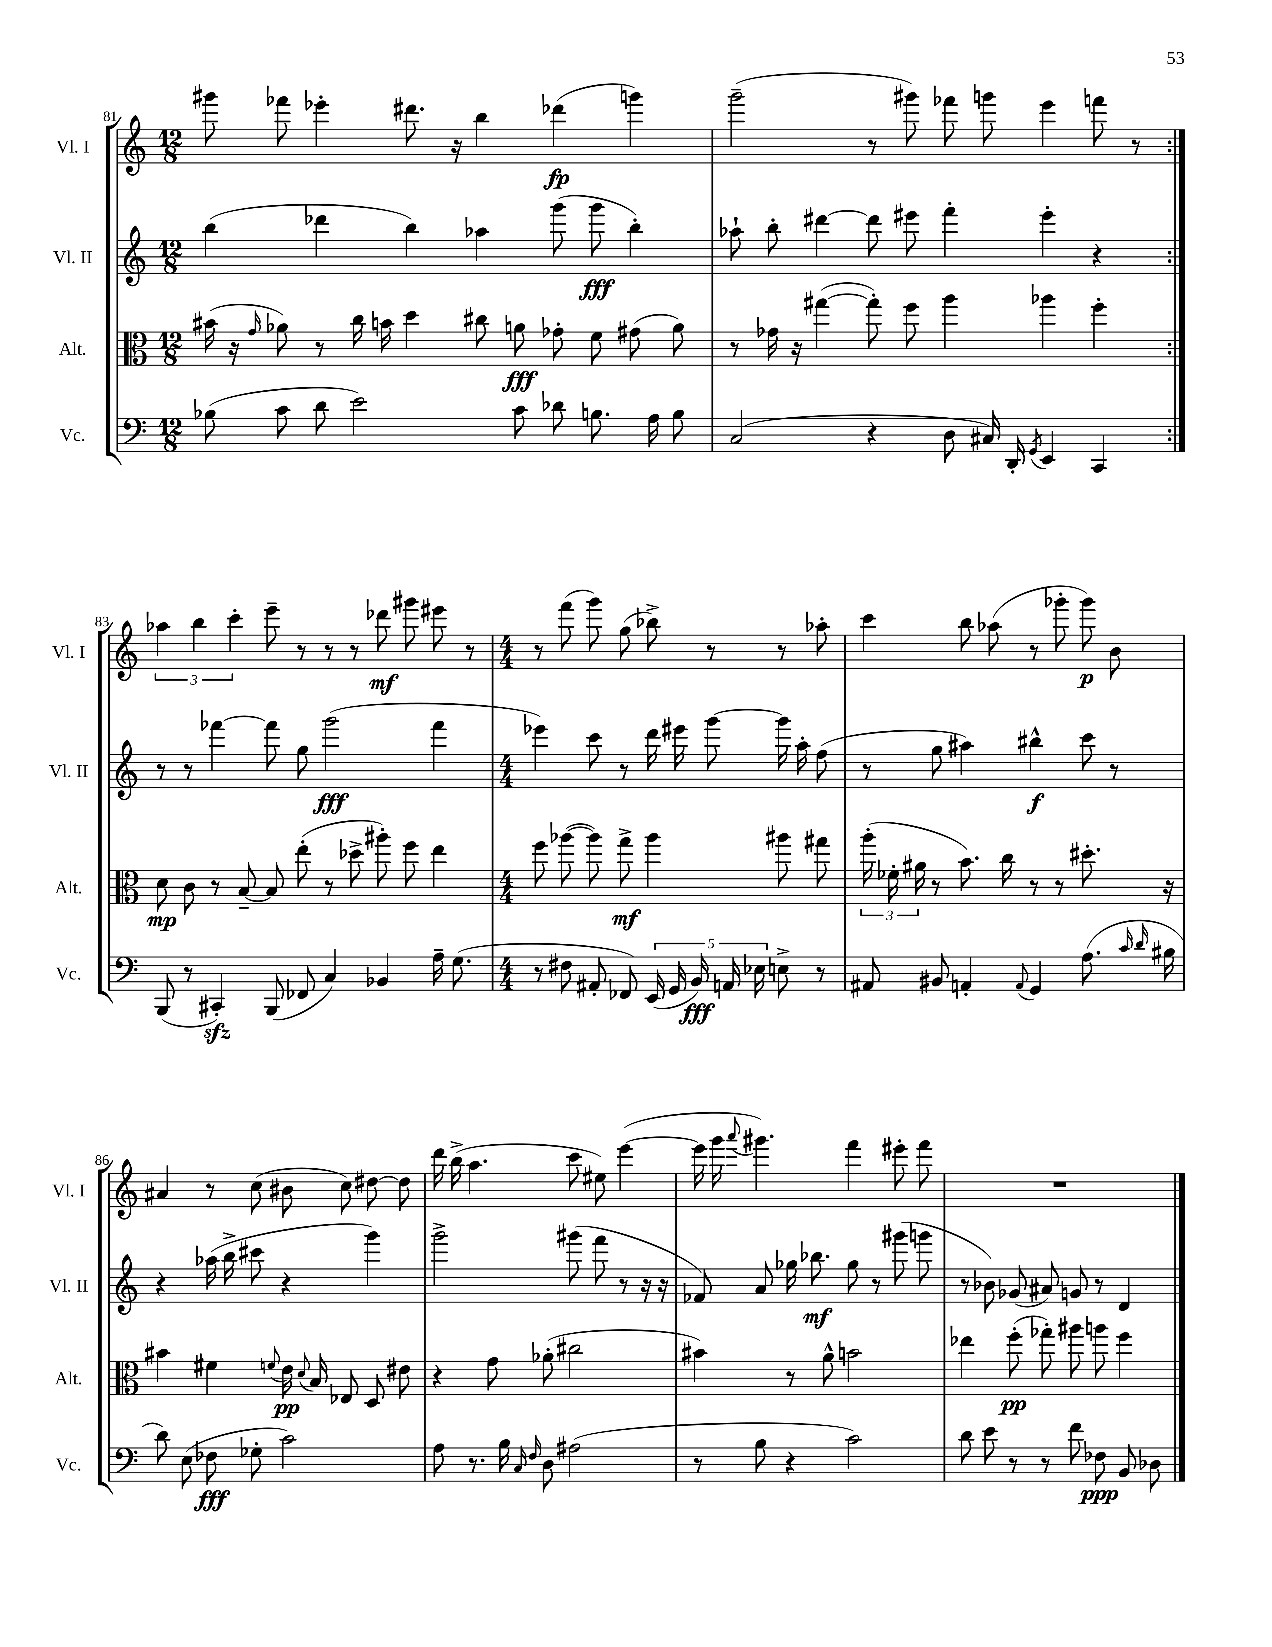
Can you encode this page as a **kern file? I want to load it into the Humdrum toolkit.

**kern	**kern	**kern	**kern
*staff4	*staff3	*staff2	*staff1
*clefF4	*clefC3	*clefG2	*clefG2
*k[]	*k[]	*k[]	*k[]
*M12/8	*M12/8	*M12/8	*M12/8
(8B-	(16b#	(4bb	8ggg#
.	16r	.	.
.	16qqg	.	.
8c	8a-)	.	8fff-
8d	8r	4ddd-	4eee-'
2e)	16cc	.	.
.	16b	.	.
.	4dd	4bb)	8.ddd#
.	.	.	16r
.	8cc#	4aa-	4bb
8c	8a	.	.
8d-	8g-'	(8ggg	(4ddd-
8.B	8f	8ggg	.
.	(8g#	4bb')	4ggg)
16A	.	.	.
8B	8a)	.	.
=	=	=	=
(2C	8r	8aa-`	(2ggg~
.	16g-	8bb'	.
.	16r	.	.
.	([4gg#	[4ddd#	.
4r	8gg#'])	8ddd#]	8r
.	8ff	8eee#	8ggg#)
8D	4aa	4fff'	8fff-
16C#)	.	.	8ggg
16DD'	.	.	.
8qGG	.	.	.
4EE	4aa-	4eee#'	4eee
4CC	4ff'	4r	8fff
.	.	.	8r
=:|!	=:|!	=:|!	=:|!
(8BBB	8d	8r	6aa-
8r	8c	8r	.
.	.	.	6bb
4CC#')	8r	[4fff-	.
.	.	.	6ccc'
.	[8B~	.	.
(8BBB	8B]	8fff-]	8eee~
8FF-	(8ee'	8gg	8r
4C)	8r	(2ggg	8r
.	8dd-^	.	8r
4BB-	8aa#')	.	8ddd-
.	8ff	.	8ggg#
16A~	4ee	4fff-	8eee#
(8.G	.	.	.
.	.	.	8r
=	=	=	=
*M4/4	*M4/4	*M4/4	*M4/4
8r	8ff	4eee-)	8r
8F#	([8aa-	.	(8fff
8AA#'	8aa-])	8ccc	8ggg)
8FF-)	8gg^	8r	(8gg
(20EE	4aa-	16ddd	8bb-^)
20GG	.	.	.
.	.	16eee#	.
20BB)	.	.	.
.	.	[8ggg	8r
20AA	.	.	.
20E-	.	.	.
8E^	8aa#	16ggg]	8r
.	.	16aa'	.
8r	8gg#	(8ff	8aa-'
=	=	=	=
8AA#	(24aa'	8r	4ccc
.	24f-'	.	.
.	24a#	.	.
8BB#	8r	8gg	.
4AA'	8.b)	4aa#)	8bb
.	.	.	(8aa-
.	16cc	.	.
8qqAA	.	.	.
4GG	8r	4bb#^^	8r
.	8r	.	8ggg-'
(8.A	8.dd#'	8ccc	8ggg-)
.	.	8r	8b
16qqc	.	.	.
16qqd	.	.	.
16B#	16r	.	.
=	=	=	=
8d)	4b#	4r	4a#
(8E	.	.	.
8F-	4f#	(16aa-	8r
.	.	16bb^	.
8G-'	.	8ccc#	(8cc
.	8qqf	.	.
2c)	16e	4r	8b#
.	8qqd	.	.
.	16B	.	.
.	8E-	.	8cc)
.	8D	4ggg)	[8dd#
.	8e#	.	8dd#]
=	=	=	=
8A	4r	2ggg^	16ddd
.	.	.	(16bb^
8.r	.	.	4.aa
.	8g	.	.
16B	.	.	.
16qqC	.	.	.
16qqF	.	.	.
8D	(8a-'	.	.
(2A#	2cc#	(8ggg#	8ccc
.	.	8fff	8ee#)
.	.	8r	([4eee
.	.	16r	.
.	.	16r	.
=	=	=	=
8r	4b#)	8f-)	16eee]
.	.	.	16ggg
.	.	.	8qqaaa
8B	.	8a	4.ggg#)
4r	8r	16gg-	.
.	.	8.bb-	.
.	8a^^	.	.
2c)	2b	8gg-	4fff
.	.	8r	.
.	.	(8ggg#	8eee#'
.	.	8ggg	8fff
=	=	=	=
8d	4ee-	8r	1r
8e	.	8b-)	.
8r	(8ff'	(8g-	.
8r	8gg-')	8a#)	.
8f	8aa#	8g	.
8F-	8aa	8r	.
8BB	4ff	4d	.
8D-	.	.	.
==	==	==	==
*-	*-	*-	*-
